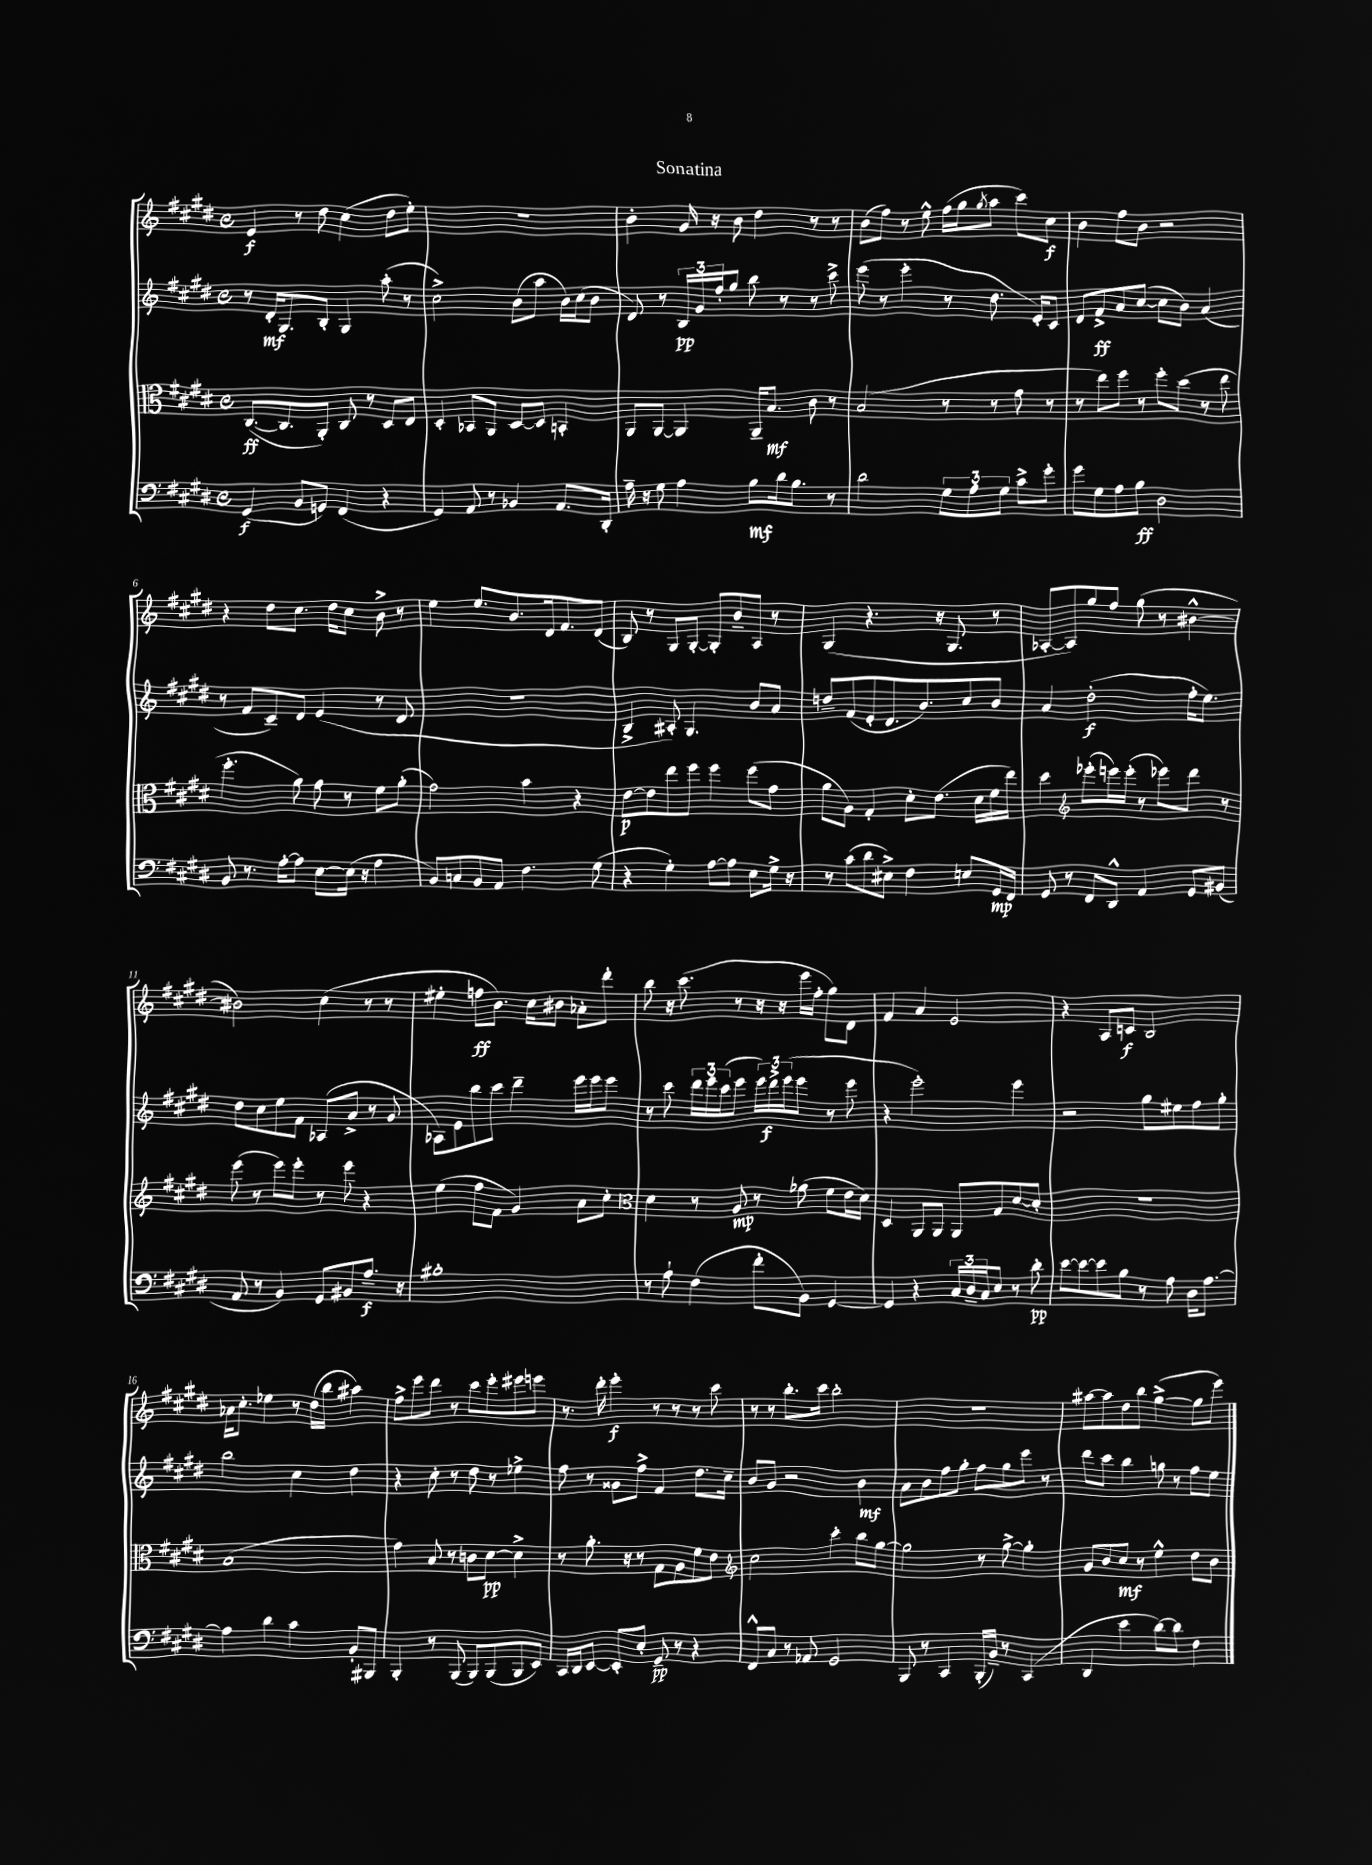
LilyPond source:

\header { title = "Sonatina" }
<<
\new StaffGroup <<
\new Staff = "s0" {
    \clef treble \key e \major \defaultTimeSignature \time 4/4
    e'4\f r8 dis''8 cis''4( dis''8 e''8-.) |
    R1 |
    b'4-. gis'16 r16 b'8 dis''4 r8 r8 |
    b'8( fis''8) r8 e''8-^ fis''16( gis''16 \acciaccatura { gis''8 } a''8 cis'''8) cis''8\f |
    b'4 fis''8 b'8 r2 |
    r4 dis''8 cis''8. dis''16 cis''8 b'8-> r8 |
    e''4 e''8. b'8. dis'16 fis'8. dis'8( |
    b8) r8 gis8 gis8~-. gis8-. b'8-- a8 r8 |
    gis4( r4. r16 gis8. r8 |
    aes8~-. aes8) gis''8 fis''8 gis''8( r8 bis'4~-^ |
    bis'2) cis''4( r8 r8 |
    eis''4-. f''8\ff b'8.) cis''16 bis'8 aes'8-. dis'''8-. |
    b''8 r16 cis'''8.( r8 r16 r16 e'''16 fis''16-. gis''8) dis'8 |
    fis'4 a'4 e'2 |
    r4 a8 c'8\f b2 |
    aes'16 cis''8.-. ees''4 r8 dis''16( b''16 ais''4) |
    fis''8-> e'''8 dis'''8 r8 cis'''8 e'''8-. eis'''8 e'''8 |
    r8. dis'''16-. e'''4-.\f r8 r8 r8 cis'''8 |
    r8 r8 b''8.-. cis'''16 b''2-. |
    R1 |
    ais''8~ ais''8 dis''8 b''8 gis''4~->( gis''8 e'''8) \bar "|." |
}
\new Staff = "s1" {
    \clef treble \key e \major \defaultTimeSignature \time 4/4
    r8 dis'16-.\mf gis8. b8-. gis4 a''8-.( r8 |
    cis''2->) b'8( a''8 b'16) cis''16( b'8 |
    dis'8) r8 \tuplet 3/2 { b16\pp gis'16 fis''16-. } gis''8 b''8 r8 r8 cis'''8-> |
    e'''8( r8 e'''4-. r8 dis''8. e'16-.) cis'8 |
    dis'8 fis'8->\ff a'8 cis''8~( cis''8 b'8) a'4( |
    r8 fis'8 cis'8--) dis'8 e'4( r8 dis'8 |
    R1 |
    b4-> ais8-.) gis4. b'8 a'8 |
    d''8-- fis'8( e'8-. dis'8. b'8.) cis''8 b'8 |
    a'4 dis''2-.\f( fis''16-. e''8.) |
    dis''8 cis''8 e''8 fis'8 aes8( a'8-> r8 gis'8 |
    aes8) e'8 b''8 cis'''8 dis'''4-- e'''16 e'''16 e'''8 |
    r8 cis'''8 \tuplet 3/2 { dis'''16 e'''16 cis'''16( } e'''8 \tuplet 3/2 { e'''16) dis'''16->\f e'''16( } e'''8 r8 e'''8 |
    r4 e'''2-.) e'''4 |
    r2 gis''8 eis''8 fis''8 gis''8-. |
    b''2 cis''4 dis''4 |
    r4 cis''8-. r8 dis''8 r8 ees''4-> |
    fis''8 r8 gisis'8 fis''8-> fis'4 dis''8. cis''16-- |
    b'8 gis'8 r2 b'4\mf |
    a'8 b'8 fis''8 gis''8-. fis''8 gis''8 e'''8 r8 |
    dis'''8 cis'''8 b''4 g''8 r8 fis''8 e''8 \bar "|." |
}
\new Staff = "s2" {
    \clef alto \key e \major \defaultTimeSignature \time 4/4
    cis8.~\ff( cis8. a,8-.) cis8 r8 dis8 e8 |
    dis4-. bes,8 a,8 dis8~ dis8 b,4-. |
    a,8 a,8~ a,4 a,16-- b8.\mf cis'8 r8 |
    b2( r8 r8 gis'8 r8 |
    r8 e''8) fis''8 r8 fis''8-. dis''8( r8 e''8 |
    fis''4.-. a'8) gis'8 r8 fis'8 a'8-.( |
    gis'2) b'4 r4 |
    e'8~\p e'8 e''8 fis''8 fis''4 fis''8( gis'8 |
    a'8 a8) gis4-. dis'8-. e'8.( dis'16 fis'16 e''16) |
    dis''4 \clef treble ees'''8-.( e'''16) e'''16-.( r8 ees'''8) dis'''8 r8 |
    e'''8( r8 e'''8) e'''8-. r8 e'''8 r4 |
    e''4( fis''8 fis'8 gis'4) a'8 cis''8-. |
    \clef alto dis'4 r8 a8\mp r8 aes'8( fis'8 e'16 dis'16) |
    dis4 a,8 a,8 a,8 gis8 dis'8~ dis'8-. |
    R1 |
    b1( |
    gis'4) b8 r8 c'8 dis'8~\pp dis'4-> |
    r8 a'8.-. r16 r8 gis8 a8 fis'8 e'8 |
    \clef treble cis''2 cis'''4-. b''8 gis''8~ |
    gis''2 r8 gis''8~-> gis''4-. |
    gis'8 b'8 cis''8\mf r8 e''4-^ dis''8 b'8 \bar "|." |
}
\new Staff = "s3" {
    \clef bass \key e \major \defaultTimeSignature \time 4/4
    gis,4\f( b,8 g,8) fis,4( r4 |
    gis,4) a,8 r8 bes,4 a,8. dis,16-. |
    a16-- r16 gis8 a4 b8\mf dis'16 b8. r8 |
    dis'2 \tuplet 3/2 { gis8 a8 gis8 } cis'8-> gis'8-. |
    gis'8 gis8 a8 b8\ff dis2 |
    b,8 r8. a16~-. a8 e8~ e16( r16 a4 |
    b,8) c8 b,8 a,8 fis4. gis8( |
    r4 gis4-.) a8~ a8 e8 gis16-> r16 |
    r8 cis'8( dis'8 eis8->) fis4 e8 gis,16\mp fis,16 |
    gis,8 r8 fis,8 dis,8-^ a,4 gis,8 bis,8( |
    a,8 r8 b,4) gis,8 bis,8 a8.--\f r16 |
    bis1-. |
    r8 a8-! fis4( fis'8-. b,8) gis,4~ |
    gis,4 r4 \tuplet 3/2 { cis16 dis16-- cis16 } e8 r8 dis'8-.\pp |
    e'8~ e'8~ e'8 b8 r8 a8 dis16 a8.~ |
    a4 dis'4 cis'4 b,8-. bis,,8 |
    b,,4-. r8 b,,8( b,,8) b,,8( b,,8 e,8) |
    cis,16 dis,16 e,8~ e,8-. e8-. gis,8--\pp r8 r4 |
    fis,8-^ cis8 r8 aes,8 gis,2 |
    b,,8 r8 cis,4 b,,16-.( b,16--) r8 cis,4( |
    dis,4 e'4 dis'8~) dis'8 fis4 \bar "|." |
}
>>
>>
